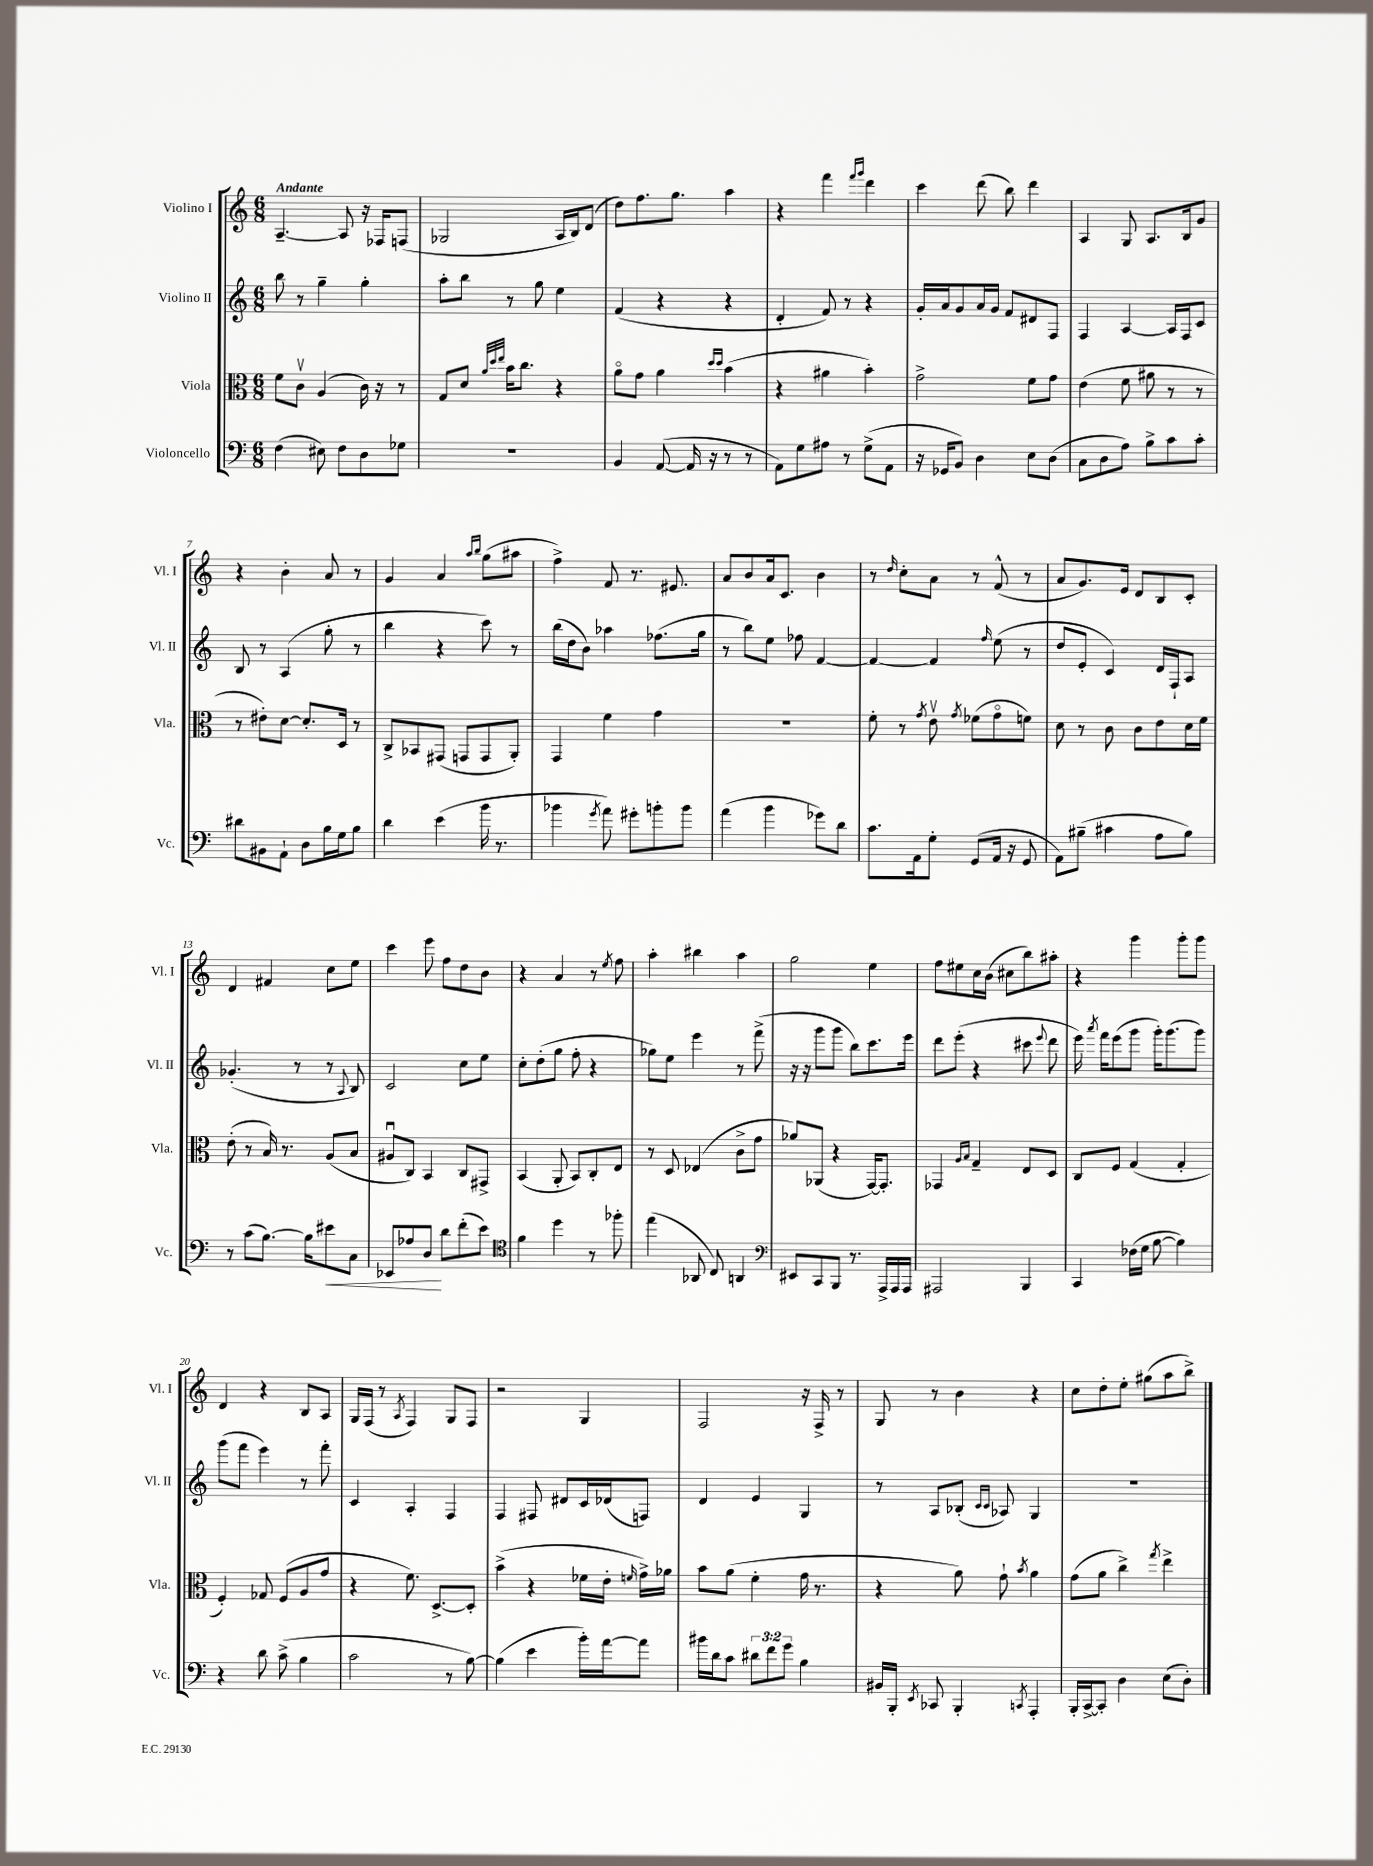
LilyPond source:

<<
\new StaffGroup <<
\new Staff = "s0" \with { instrumentName = "Violino I" shortInstrumentName = "Vl. I" } {
    \clef treble \key c \major \numericTimeSignature \time 6/8 \tempo "Andante"
    \autoBeamOff a4.~-- a8 r16 fes16[ f8]( |
    ges2 a16[ b16) d'8]( |
    d''8[) f''8. g''8.] a''4 |
    r4 f'''4 \grace { f'''16[ g'''16] } d'''4 |
    c'''4 d'''8( b''8) d'''4 |
    a4 g8 a8.[ b16 g'8] |
    r4 b'4-. a'8 r8 |
    g'4 a'4 \grace { a''16[ b''16] } g''8[( ais''8] |
    f''4->) f'8 r8. eis'8. |
    a'8[ b'8 a'16 c'8.] b'4 |
    r8 \grace { d''16 } c''8[-. a'8] r8 f'8-^( r8 |
    a'8[ g'8.) e'16] d'8[ b8 c'8]-. |
    d'4 fis'4 c''8[ e''8] |
    c'''4 e'''8 f''8[ d''8 b'8] |
    r4 a'4 r8 \acciaccatura { e''8 } f''8 |
    a''4-. bis''4 a''4 |
    g''2 e''4 |
    f''8[ eis''8 c''16 b'16]( cis''8[ b''8) ais''8]-. |
    r4 g'''4 g'''8[-. g'''8] |
    d'4 r4 b8[ a8] |
    g16[ f16]( r8 \acciaccatura { a8 } f4) g8[ f8] |
    r2 g4 |
    f2 r16 f16-> r8 |
    g8 r8 b'4 r4 |
    c''8[ d''8-. e''8]-. gis''8[( a''8 b''8]->) \bar "|." |
}
\new Staff = "s1" \with { instrumentName = "Violino II" shortInstrumentName = "Vl. II" } {
    \clef treble \key c \major \numericTimeSignature \time 6/8
    \autoBeamOff b''8 r8 g''4-- g''4-. |
    a''8[-. b''8] r8 g''8 e''4 |
    f'4( r4 r4 |
    d'4-. f'8) r8 r4 |
    g'16[-. a'16 g'8 a'16 g'16] f'8[ dis'8 f8] |
    f4 a4~ a16[ f16 c'8] |
    b8 r8 a4( g''8-. r8 |
    b''4 r4 c'''8) r8 |
    b''16[( d''16 b'8]) aes''4 fes''8.[( g''16] |
    r8 b''8[) e''8] fes''8 f'4~ |
    f'4~ f'4 \grace { f''16 } e''8( r8 |
    d''8[ e'8]-. c'4) d'16[ f16-! a8] |
    ges'4.-.( r8 r8 \appoggiatura { a8 } b8) |
    c'2 c''8[ e''8] |
    c''8[-. d''8-.( g''8] f''8-. r4 |
    ges''8[) e''8] e'''4 r8 f'''8->( |
    r16 r16 g'''8[ g'''8] b''8[) c'''8. e'''16] |
    d'''8[ e'''8]-.( r4 cis'''8 \appoggiatura { e'''8 } d'''8 |
    e'''16) \acciaccatura { a'''8 } f'''16[ e'''8( g'''8] g'''16[-.) g'''8.( g'''8]) |
    g'''8[( f'''8] e'''4) r8 f'''8-. |
    c'4 a4-. f4 |
    f4 fis8 dis'8[ c'16 des'16( f8]) |
    d'4 e'4 g4 |
    r8 a8[ bes8]-.( \grace { c'16[ c'16] } aes8) g4 |
    R2. \bar "|." |
}
\new Staff = "s2" \with { instrumentName = "Viola" shortInstrumentName = "Vla." } {
    \clef alto \key c \major \numericTimeSignature \time 6/8
    \autoBeamOff f'8[ c'8]\upbow a4( c'16) r16 r8 |
    g8[ d'8] \grace { a'32[ d''32 e''32] } b'16[ c''8.] r4 |
    a'8[\flageolet g'8] a'4 \grace { d''16[ d''16] } b'4( |
    r4 ais'4 b'4-.) |
    g'2-> f'8[ g'8] |
    e'4( f'8 ais'8 r8 r8 |
    r8 eis'8[-.) d'8]~ d'8.[-. d16] r8 |
    c8[-> bes,8 gis,8]( g,8[ g,8 a,8]-.) |
    g,4 f'4 g'4 |
    R2. |
    f'8-. r8 \acciaccatura { g'8 } e'8\upbow \acciaccatura { g'8 } fes'8[( g'8\flageolet f'8]) |
    d'8 r8 c'8 c'8[ e'8 d'16 f'16] |
    e'8-.( r8 b16) r8. a8[( b8] |
    ais8[\downbow c8]) b,4 c8[ gis,8]-> |
    b,4( a,8-. b,8[) c8-. e8] |
    r8 d8 ees4( c'8[-> g'8] |
    aes'8[) aes,8]( r4 g,16[~) g,8.]-. |
    ges,4 \grace { a16[ b16] } g4-- e8[ d8] |
    c8[ f8] g4( g4-. |
    f4-.) ges8 f8[( a8 g'8] |
    r4 f'8.) d8.[~-> d8]-. |
    b'4->( r4 fes'16[ e'16]-. \grace { f'16 } g'16[->) aes'16] |
    b'8[ a'8]( f'4-. g'16 r8. |
    r4 a'8) g'8-! \acciaccatura { b'8 } a'4 |
    g'8[( a'8] c''4->) \acciaccatura { g''8 } e''4-> \bar "|." |
}
\new Staff = "s3" \with { instrumentName = "Violoncello" shortInstrumentName = "Vc." } {
    \clef bass \key c \major \numericTimeSignature \time 6/8 \override Staff.TupletNumber.text = #tuplet-number::calc-fraction-text
    \autoBeamOff f4( eis8) f8[ d8 ges8] |
    R2. |
    b,4 a,8~( a,16 r16 r8 r8 |
    a,8[) g8 ais8] r8 g8[->( a,8] |
    r16 ges,16[ b,8]) d4 e8[ d8]( |
    c8[ d8 a8]) b8[-> c'8 c'8]-. |
    dis'8[ bis,8 a,8]-! d8[ b16 g16 b8] |
    d'4 e'4( b'16 r8. |
    bes'4 \acciaccatura { g'8 } a'8) gis'8[-. b'8-. b'8] |
    a'4( b'4 ges'8[) d'8] |
    c'8.[ a,16 g8]-. g,8[( a,16] r16 g,8 |
    a,8[) bis8]--( cis'4 a8[ bis8]) |
    r8 c'8[( b8.]~) b16[ eis'8\< c8] |
    ees,8[ aes8 d8]\! d'8[ f'8-.( e'8]) |
    \clef tenor f'4 d''4 r8 fes''8-. |
    e''4( aes,8 c8) a,4 |
    \clef bass eis,8[ c,8 b,,8] r8. a,,16[-> a,,16 a,,16] |
    ais,,2 b,,4 |
    c,4 fes16[( g16] b8~ b4) |
    r4 d'8 c'8->( b4 |
    c'2 r8 b8~) |
    b4( e'4 b'16[-.) a'16~ a'8] |
    bis'16[ d'16 c'8] \tuplet 3/2 { dis'8[ f'8 g'8] } b4 |
    bis,16[ b,,16]-. \acciaccatura { e,8 } ces,8 b,,4-. \acciaccatura { c,8 } a,,4-. |
    b,,16[-. c,16~-> c,8]-. d4 e8[( d8]-.) \bar "|." |
}
>>
>>
